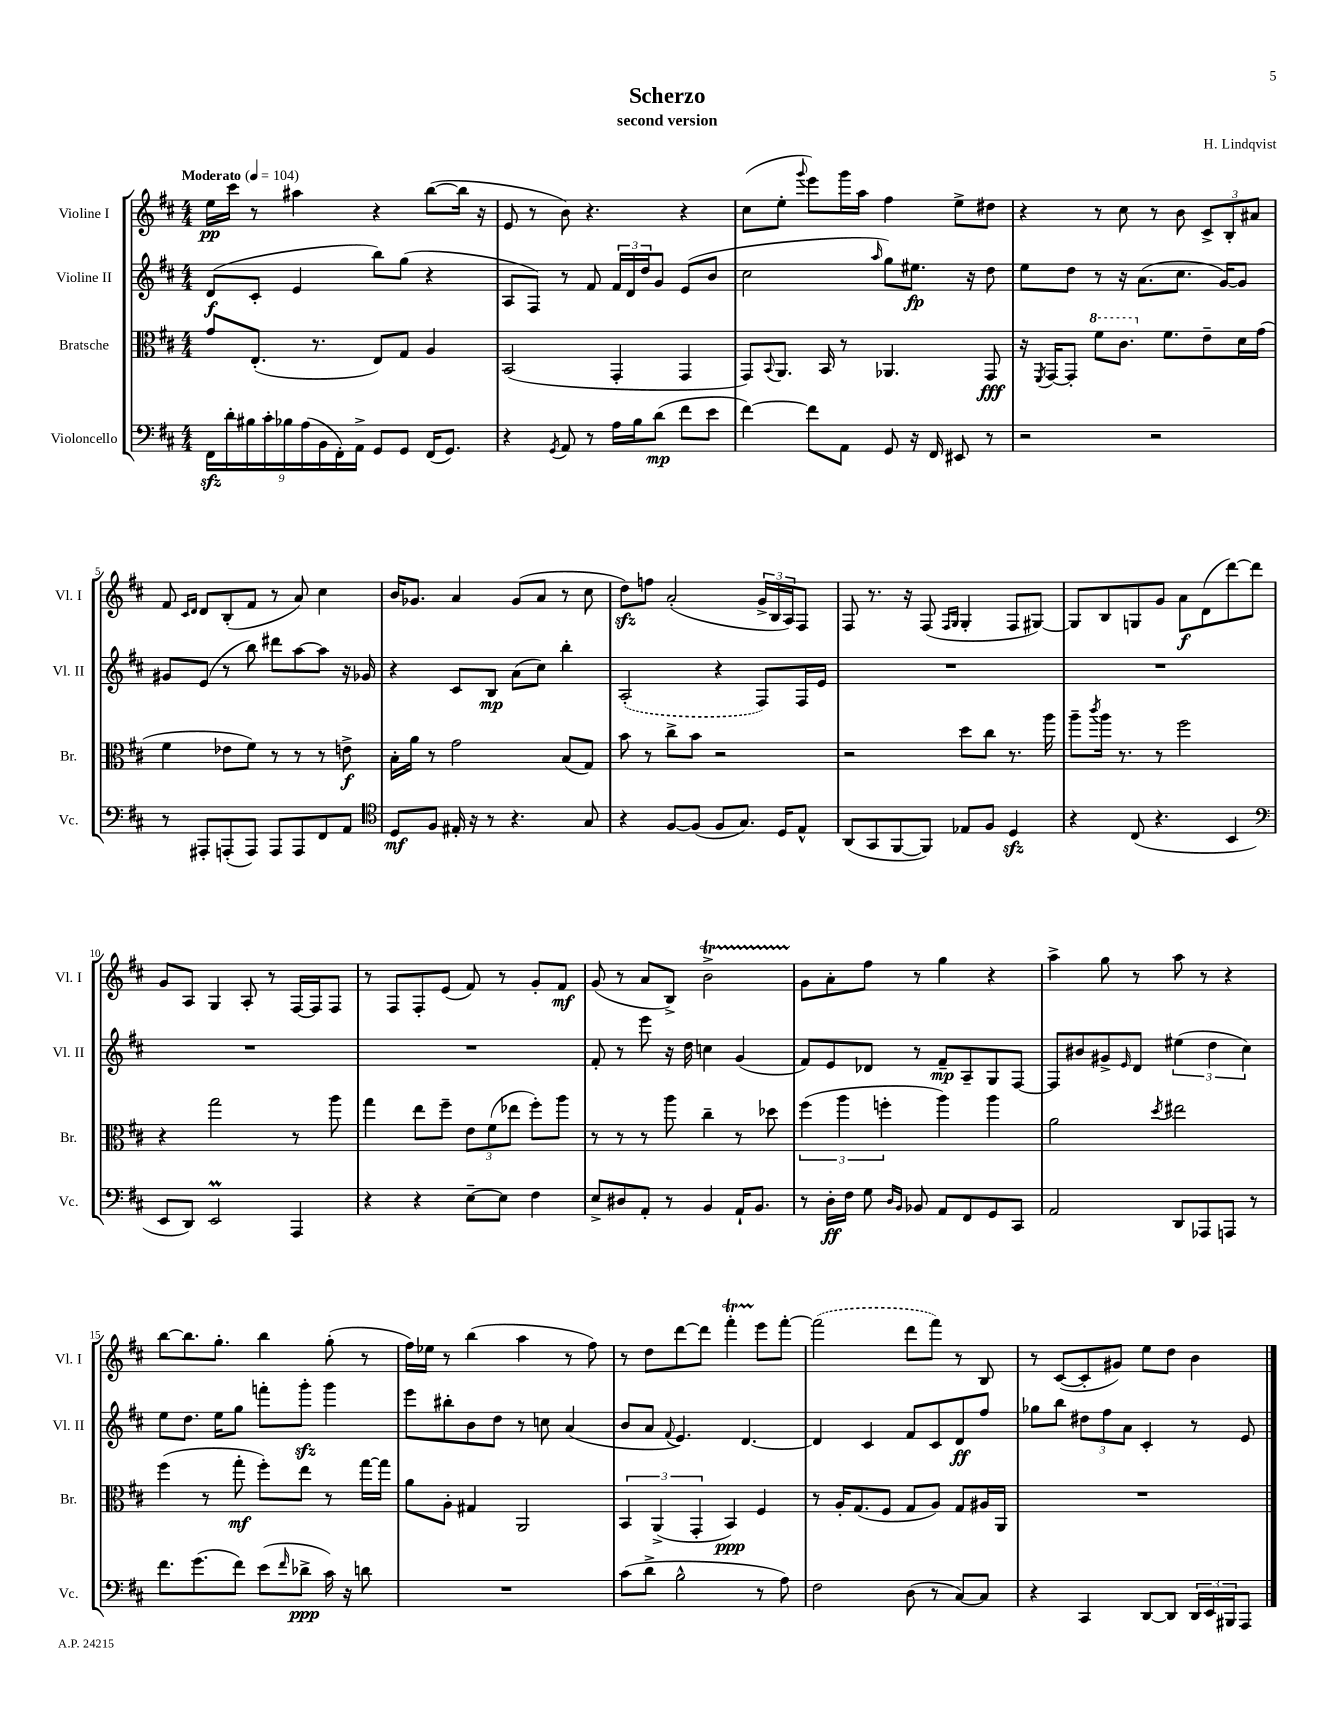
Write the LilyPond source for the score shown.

\header { title = "Scherzo" composer = "H. Lindqvist" subtitle = "second version" }
<<
\new StaffGroup <<
\new Staff = "s0" \with { instrumentName = "Violine I" shortInstrumentName = "Vl. I" } {
    \clef treble \key d \major \numericTimeSignature \time 4/4 \tempo "Moderato" 4 = 104
    e''16\pp cis'''16 r8 ais''4 r4 b''8~( b''16 r16 |
    e'8 r8 b'8) r4. r4 |
    cis''8( e''8-. \appoggiatura { g'''8 } e'''8) g'''16 a''16 fis''4 e''8-> dis''8 |
    r4 r8 cis''8 r8 b'8 \tuplet 3/2 { cis'8-> b8-. ais'8 } |
    fis'8 \grace { cis'16 d'16 } d'8 b8-.( fis'8 r8 a'8) cis''4 |
    b'16 ges'8. a'4 ges'8( a'8 r8 cis''8 |
    d''8\sfz) f''8 a'2-.( \tuplet 3/2 { g'16-> b16 a16) } fis8 |
    fis8 r8. r16 fis8( \grace { fis16 g16 } g4-. fis8 gis8~) |
    gis8 b8 g8 g'8 a'8\f d'8( d'''8~) d'''8 |
    g'8 a8 g4 a8-. r8 fis16~ fis16 fis8 |
    r8 fis8 fis8-. e'8( fis'8) r8 g'8-. fis'8\mf |
    g'8( r8 a'8 b8->) b'2->\startTrillSpan |
    g'8\stopTrillSpan a'8-. fis''8 r8 g''4 r4 |
    a''4-> g''8 r8 a''8 r8 r4 |
    b''8~ b''8. g''8.-. b''4 g''8-.( r8 |
    fis''16) ees''16 r8 b''4( a''4 r8 fis''8) |
    r8 d''8 d'''8~ d'''8 fis'''4-.\startTrillSpan e'''8\stopTrillSpan fis'''8~-. |
    \once \slurDashed fis'''2( d'''8 fis'''8) r8 b8 |
    r8 cis'8~( cis'8-. gis'8) e''8 d''8 b'4 \bar "|." |
}
\new Staff = "s1" \with { instrumentName = "Violine II" shortInstrumentName = "Vl. II" } {
    \clef treble \key d \major \numericTimeSignature \time 4/4
    d'8\f( cis'8-. e'4 b''8) g''8( r4 |
    a8 fis8) r8 fis'8 \tuplet 3/2 { fis'16 d'16 d''16 } g'8 e'8( b'8 |
    cis''2 \grace { a''16 } g''8) eis''8.\fp r16 d''8 |
    e''8 d''8 r8 r16 a'8.( cis''8. g'16~) g'8 |
    gis'8 e'8( r8 b''8) dis'''8 a''8~ a''8 r16 ges'16 |
    r4 cis'8 b8\mp a'8( cis''8) b''4-. |
    \once \slurDashed a2-.( r4 fis8) fis16 e'16 |
    R1 |
    R1 |
    R1 |
    R1 |
    fis'8-. r8 e'''8 r16 d''16 c''4 g'4( |
    fis'8) e'8 des'8 r8 fis'8--\mp a8-- g8 fis8~ |
    fis8 bis'8 gis'8-> \grace { e'16 } d'8 \tuplet 3/2 { eis''4( d''4 cis''4) } |
    e''8 d''8. e''16 g''8 f'''8-. g'''8-.\sfz g'''4 |
    e'''8 bis''8-. b'8 d''8 r8 c''8 a'4( |
    b'8 a'8 \appoggiatura { fis'8 } e'4.) d'4.~ |
    d'4 cis'4 fis'8 cis'8 d'8\ff fis''8 |
    ges''8 b''8 \tuplet 3/2 { dis''8 fis''8 a'8 } cis'4-. r8 e'8 \bar "|." |
}
\new Staff = "s2" \with { instrumentName = "Bratsche" shortInstrumentName = "Br." } {
    \clef alto \key d \major \numericTimeSignature \time 4/4
    g'8 e8.-.( r8. e8) g8 a4 |
    b,2( g,4-. g,4 |
    g,8) \appoggiatura { b,8 } a,8. b,16 r8 aes,4. g,8\fff |
    r16 \acciaccatura { fis,8 } g,16~ g,8-. \ottava #1 fis''8 cis''8. \ottava #0 fis'8. e'8-- d'16 g'16( |
    fis'4 ees'8 fis'8) r8 r8 r8 e'8->\f |
    b16-. a'16 r8 g'2 b8( g8) |
    b'8 r8 cis''8-> b'8 r2 |
    r2 d''8 cis''8 r8. a''16 |
    a''8-- \acciaccatura { cis'''8 } a''16 r8. r8 fis''2 |
    r4 g''2 r8 a''8 |
    g''4 e''8 fis''8-- \tuplet 3/2 { e'8 fis'8( ees''8 } fis''8-.) a''8 |
    r8 r8 r8 a''8 cis''4-- r8 des''8 |
    \tuplet 3/2 { fis''4( a''4 f''4-. } a''4) a''4 |
    a'2 \acciaccatura { d''8 } eis''2 |
    fis''4( r8 g''8-.\mf fis''8-.) e''8 r8 g''16~ g''16 |
    a'8 a8-. gis4 a,2 |
    \tuplet 3/2 { b,4 a,4->( g,4-. } b,4\ppp) fis4 |
    r8 a16-. g8.( fis8 g8 a8) g8 ais16 a,16 |
    R1 \bar "|." |
}
\new Staff = "s3" \with { instrumentName = "Violoncello" shortInstrumentName = "Vc." } {
    \clef bass \key d \major \numericTimeSignature \time 4/4
    \tuplet 9/8 { fis,16\sfz d'16-. bis16 cis'16-. bes16 a16( b,16 fis,16-.) a,16-> } g,8 g,8 fis,16( g,8.) |
    r4 \acciaccatura { g,8 } a,8 r8 a16 b16 d'8\mp( fis'8 e'8 |
    fis'4~) fis'8 a,8 g,8 r16 fis,16 eis,8 r8 |
    r2 r2 |
    r8 ais,,8-. a,,8-.( a,,8) a,,8 a,,8 fis,8 a,8 |
    \clef tenor d8\mf fis8 eis16-. r16 r8 r4. g8 |
    r4 fis8~ fis8( fis8 g8.) d16 e8-^ |
    a,8( g,8 fis,8~ fis,8) ees8 fis8 d4\sfz |
    r4 cis8( r4. b,4 |
    \clef bass e,8 d,8) e,2\prall a,,4 |
    r4 r4 e8~-- e8 fis4 |
    e8-> dis8 a,8-. r8 b,4 a,16-! b,8. |
    r8 d16-.\ff fis16 g8 \grace { d16 b,16 } bes,8 a,8 fis,8 g,8 cis,8 |
    a,2 d,8 aes,,8 a,,8 r8 |
    fis'8. g'8.( fis'8) e'8( \grace { fis'16 } des'8->\ppp cis'16) r16 d'8 |
    R1 |
    cis'8( d'8-> b2-^ r8 a8) |
    fis2 d8( r8 cis8~) cis8 |
    r4 cis,4 d,8~ d,8 \tuplet 3/2 { d,16 e,16 bis,,16 } a,,8 \bar "|." |
}
>>
>>
